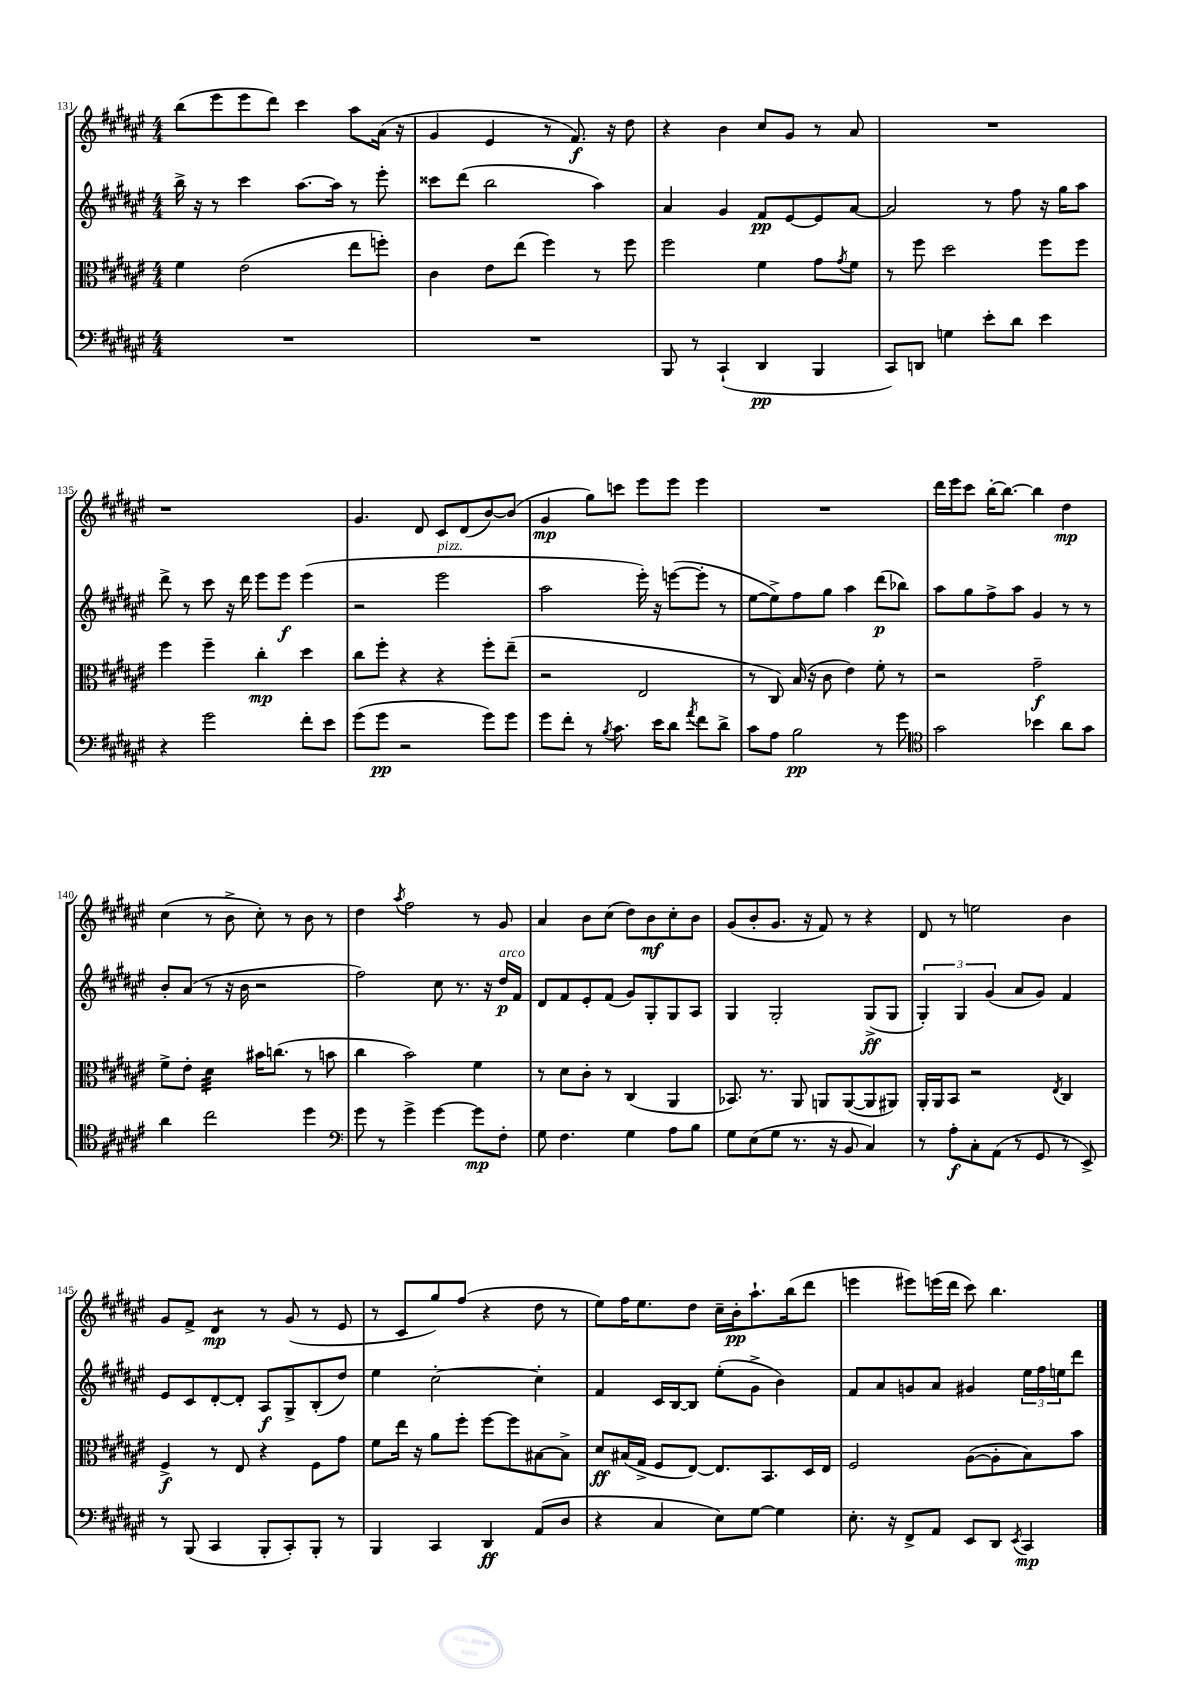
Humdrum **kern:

**kern	**kern	**kern	**kern
*staff4	*staff3	*staff2	*staff1
*clefF4	*clefC3	*clefG2	*clefG2
*k[f#c#g#d#a#e#]	*k[f#c#g#d#a#e#]	*k[f#c#g#d#a#e#]	*k[f#c#g#d#a#e#]
*M4/4	*M4/4	*M4/4	*M4/4
1r	4f#\	16bb^\	(8bb\L
.	.	16r	.
.	.	8r	8eee#\
.	(2e#\	4ccc#\	8eee#\
.	.	.	8ddd#\J)
.	.	[8.aa#\L	4ccc#\
.	.	16aa#\]Jk	.
.	8ee#\L	8r	8aa#\L
.	8ff'\J)	8eee#'\	(16a#\Jk
.	.	.	16r
=	=	=	=
1r	4c#\	8ccc##\L	4g#/
.	.	(8ddd#\J	.
.	8e#\L	2bb\	4e#/
.	(8ee#\J	.	.
.	4ff#\)	.	8r
.	.	.	8.f#/)
.	8r	4aa#\)	.
.	.	.	16r
.	8ff#\	.	8dd#\
=	=	=	=
8BBB/	2ff#\	4a#/	4r
8r	.	.	.
(4CC#`/	.	4g#/	4b\
4DD#/	4f#\	8f#/L	8cc#/L
.	.	[8e#/	8g#/J
4BBB/	8g#\L	8e#/]	8r
.	8qg#/	.	.
.	8f#\J	[8a#/J	8a#/
=	=	=	=
8CC#/L)	8r	2a#/]	1r
8DD/J	8ff#\	.	.
4G\	2dd#\	.	.
8e#'\L	.	8r	.
8d#\J	.	8ff#\	.
4e#\	8ff#\L	16r	.
.	.	16gg#\LK	.
.	8ff#\J	8aa#\J	.
=	=	=	=
4r	4ff#\	8ddd#^\	1r
.	.	8r	.
2g#\	4ff#~\	8ccc#\	.
.	.	16r	.
.	.	16ddd#\	.
.	4cc#'\	8eee#\L	.
.	.	8eee#\J	.
8f#'\L	4dd#\	(4eee#\	.
8e#\J	.	.	.
=	=	=	=
(8g#\L	8cc#\L	2r	4.g#/
8g#\J	8ff#'\J	.	.
2r	4r	.	.
.	.	.	8d#/
.	4r	2eee#\	8c#/L
.	.	.	(8d#/
8g#\L)	8ff#'\L	.	[8b/)
8g#\J	(8ee#~\J	.	(8b/]J
=	=	=	=
8g#\L	2r	2aa#\	4g#/
8f#'\J	.	.	.
8r	.	.	8gg#\L)
8qB/	.	.	.
8.c#\	.	.	8ccc\J
.	2E#/	16eee#'\)	8eee#\L
16e#\LK	.	16r	.
8d#\J	.	([8eee\L	8eee#\J
8qa#/	.	.	.
8f#\L	.	8eee'\]J	4eee#\
8d#^\J	.	8r	.
=	=	=	=
8c#\L	8r	[8ee#\L	1r
8A#\J	8C#/)	8ee#^\])	.
2B\	(16B/	8ff#\	.
.	16r	.	.
.	8c#\	8gg#\J	.
.	4e#\)	4aa#\	.
8r	8f#'\	(8ddd#\L	.
8g#\	8r	8bb-\J)	.
=	=	=	=
*clefC4	*	*	*
2g#\	2r	8aa#\L	16ddd#\LL
.	.	.	16eee#\J
.	.	8gg#\	8ccc#\J
.	.	8ff#^\	[16bb'\LK
.	.	.	8.bb\_J
.	.	8aa#\J	.
4b-\	2g#~\	4g#/	4bb\]
8a#\L	.	8r	4dd#\
8g#\J	.	8r	.
=	=	=	=
4a#\	8f#^\L	8b'/L	(4cc#\
.	8e#'\J	(8a#/J	.
2cc#\	4d#\	8r	8r
.	.	16r	8b^\
.	.	16b\	.
.	16b#\LK	2r	8cc#'\)
.	(8.cc\J	.	.
.	.	.	8r
4dd#\	8r	.	8b\
.	8b\	.	8r
=	=	=	=
*clefF4	*	*	*
8g#\	4cc#\	2ff#\)	4dd#\
8r	.	.	.
.	.	.	8qaa#/
4g#^\	2b\)	.	2ff#\
[4g#\	.	8cc#\	.
.	.	8.r	.
8g#\]L	4f#\	.	8r
.	.	16r	.
8F#'\J	.	16dd#/LL	8g#/
.	.	16f#/JJ	.
=	=	=	=
8G#\	8r	8d#/L	4a#/
4.F#\	8d#\L	8f#/	.
.	8c#'\J	8e#'/	8b\L
.	8r	(8f#/J	(8cc#\J
4G#\	(4C#/	8g#/L)	8dd#\L)
.	.	8G#'/	8b\
8A#\L	4AA#/	8G#/	8cc#'\
8B\J	.	8A#/J	8b\J
=	=	=	=
8G#\L	8.BB-/)	4G#/	(8g#/L
(8E#\	.	.	8b'/
.	8.r	.	.
8G#\J	.	2G#'/	8.g#/J
8.r	8AA#/	.	.
.	.	.	16r
.	8AA/L	.	8f#/)
16r	.	.	.
8BB/	([8AA/	.	8r
4C#/)	8AA/]	(8G#^/L	4r
.	8AA#/J)	8G#/J	.
=	=	=	=
8r	16AA#'/LL	6G#'/)	8d#/
.	16AA#/J	.	.
8A#'\L	8BB/J	.	8r
.	.	6G#/	.
8C#'\	2r	.	2ee\
.	.	(6g#/	.
(8AA#\J	.	.	.
8r	.	8a#/L	.
8GG#/	.	8g#/J)	.
.	8qE#/	.	.
8r	4C#/	4f#/	4b\
8EE#^/)	.	.	.
=	=	=	=
8r	4F#^/	8e#/L	8g#/L
(8BBB/	.	8c#/	8f#^/J
4CC#/	8r	[8d#'/	4d#/
.	8E#/	8d#'/]J	.
8BBB'/L	4r	8A#/L	8r
8CC#'/)	.	8G#^/	(8g#/
8BBB'/J	8F#\L	(8B'/	8r
8r	8g#\J	8dd#/J)	8e#/
=	=	=	=
4BBB/	8f#\L	4ee#\	8r
.	16ee#\Jk	.	8c#/L
.	16r	.	.
4CC#/	8a#\L	[2cc#'\	8gg#/)
.	8ff#'\J	.	(8ff#/J
4DD#/	[8ff#\L	.	4r
.	8ff#\]	.	.
(8AA#/L	[8B#\	4cc#'\]	8dd#\
8D#/J	8B#^\]J	.	8r
=	=	=	=
4r	8d#/L	4f#/	8ee#\L)
.	(16B#/L	.	16ff#\K
.	16G#^/JJ	.	8.ee#\
4C#/	8F#/L	16c#/LL	.
.	.	[16B/J	.
.	[8E#/J)	8B/]J	8dd#\J
8E#\L)	8.E#/]L	(8ee#'\L	16cc#~\LL
.	.	.	16b'\J
[8G#\J	.	8g#^\J	8.aa#`\
.	8.BB/	.	.
4G#\]	.	4b\)	.
.	.	.	(16bb\k
.	16D#/L	.	8ddd#\J
.	16E#/JJ	.	.
=	=	=	=
8.E#'\	2F#/	8f#/L	4eee\
.	.	8a#/	.
16r	.	.	.
8FF#^/L	.	8g/	8eee#\L)
8AA#/J	.	8a#/J	(16eee\L
.	.	.	16ddd#\JJ
8EE#/L	([8A#\L	4g#/	8ccc#\)
8DD#/J	8A#'\]	.	4.bb\
8qEE#/	.	.	.
4CC#/	8B\)	24ee#\LL	.
.	.	24ff#\	.
.	.	24ee\J	.
.	8b\J	8ddd#\J	.
==	==	==	==
*-	*-	*-	*-
